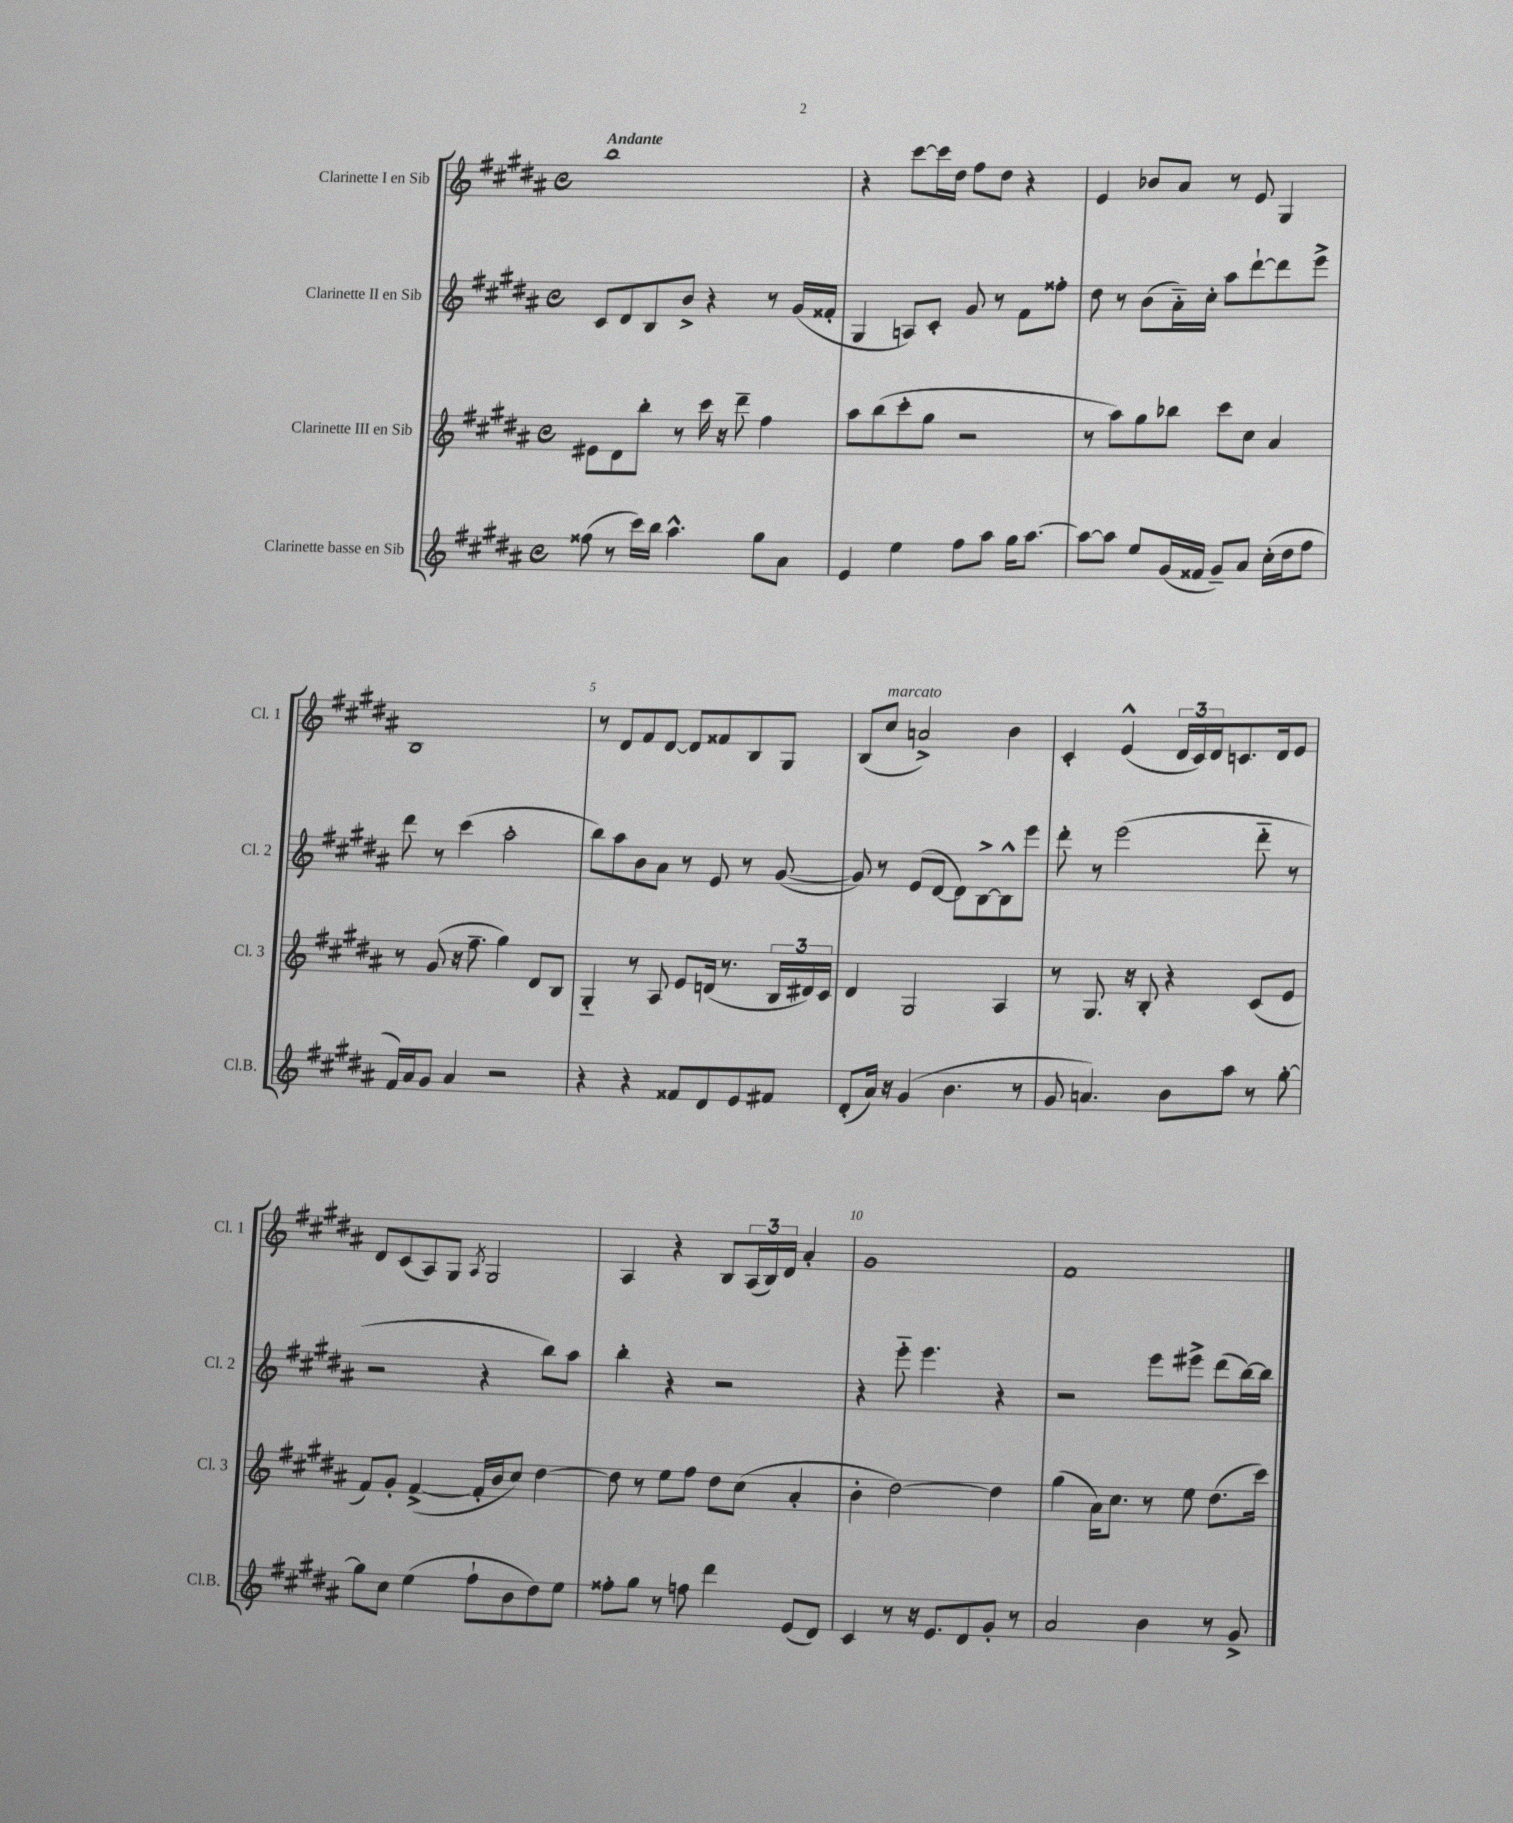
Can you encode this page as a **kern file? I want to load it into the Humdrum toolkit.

**kern	**kern	**kern	**kern
*staff4	*staff3	*staff2	*staff1
*clefG2	*clefG2	*clefG2	*clefG2
*k[f#c#g#d#a#]	*k[f#c#g#d#a#]	*k[f#c#g#d#a#]	*k[f#c#g#d#a#]
*M4/4	*M4/4	*M4/4	*M4/4
*met(c)	*met(c)	*met(c)	*met(c)
(8ff##	8e#	8c#	1bb
8r	8d#	8d#	.
16ccc#)	8bb'	8B	.
16bb	.	.	.
4.aa#^^	8r	8b^	.
.	16ccc#	4r	.
.	16r	.	.
.	8ddd#~	.	.
8gg#	4ff#	8r	.
8a#	.	(16g#	.
.	.	16f##'	.
=	=	=	=
4e	8aa#	4G#	4r
.	(8bb	.	.
4ee	8ccc#'	8A)	[8ccc#
.	8gg#	8c#'	16ccc#]
.	.	.	16dd#
8ff#	2r	8g#	8ff#
8aa#	.	8r	8dd#
16gg#	.	8f#	4r
[8.aa#	.	.	.
.	.	8ff##'	.
=	=	=	=
8aa#_	8r	8dd#	4e
8aa#]	8aa#)	8r	.
8ee	8gg#	(8b	8b-
(16g#	8bb-	16a#'~)	8a#
16f##	.	16cc#'	.
8g#~)	8ccc#	8aa#	8r
8a#	8cc#	[8ddd#`	8e
(16cc#'	4a#	8ddd#]	4G#
16dd#	.	.	.
8ff#	.	8eee^	.
=	=	=	=
16f#)	8r	8ddd#	1B
16a#	.	.	.
8g#	(8g#	8r	.
4a#	16r	(4ccc#	.
.	8.ff#~	.	.
2r	4gg#)	2aa#'	.
.	8d#	.	.
.	8B	.	.
=	=	=	=
4r	4G#'~	8bb)	8r
.	.	8aa#	8d#
4r	8r	8b	8f#
.	8A#	8a#	[8d#
8f##	8e	8r	8d#]
8d#	(16d	8e	8f##
.	8.r	.	.
8e	.	8r	8B
8f#	24B	([8g#	8G#
.	24d#)	.	.
.	24c#	.	.
=	=	=	=
(8d#'	4d#	8g#])	(8B
16a#)	.	8r	8cc#
16r	.	.	.
(4g#	2G#	(8e	2a^)
.	.	[8d#	.
4.b	.	8d#])	.
.	.	[8B^	.
.	4A#	8B^^]	4b
8r	.	8eee	.
=	=	=	=
8g#	8r	8ddd#'	4c#'
4.a)	8.G#	8r	.
.	.	(2eee	(4e^^
.	16r	.	.
.	8B'	.	.
8b	4r	.	24d#
.	.	.	24c#)
.	.	.	24d#
8aa#	.	.	8.c
8r	(8c#	8ddd#'~	.
.	.	.	16d#
[8gg#'	8e	8r	8e
=	=	=	=
8gg#]	8f#)	2r	8d#
8cc#	8g#'	.	(8c#
(4ee	([4f#^	.	8A#)
.	.	.	8G#
.	.	.	8qA#
8ff#`	16f#']	4r	2G#
.	16b	.	.
8b	8cc#)	.	.
8dd#)	[4dd#	8bb)	.
8ee	.	8aa#	.
=	=	=	=
8ff##'	8dd#]	4bb'	4A#
8gg#	8r	.	.
8r	8ee	4r	4r
8ff	8ff#	.	.
4ddd#	8dd#	2r	8B
.	(8cc#	.	(24A#
.	.	.	24B)
.	.	.	24d#
(8e	4a#'	.	4a#'
8d#)	.	.	.
=	=	=	=
4c#	4b'	4r	1g#
8r	[2dd#)	8eee'~	.
16r	.	4.eee	.
8.e	.	.	.
8d#	.	.	.
8g#'	4dd#]	4r	.
8r	.	.	.
=	=	=	=
2a#	(4gg#	2r	1f#
.	16a#)	.	.
.	8.cc#	.	.
4b	8r	8eee	.
.	8ee	8eee#^	.
8r	(8.dd#	(8ddd#	.
8g#^	.	[16bb)	.
.	16ccc#)	16bb]	.
==	==	==	==
*-	*-	*-	*-
